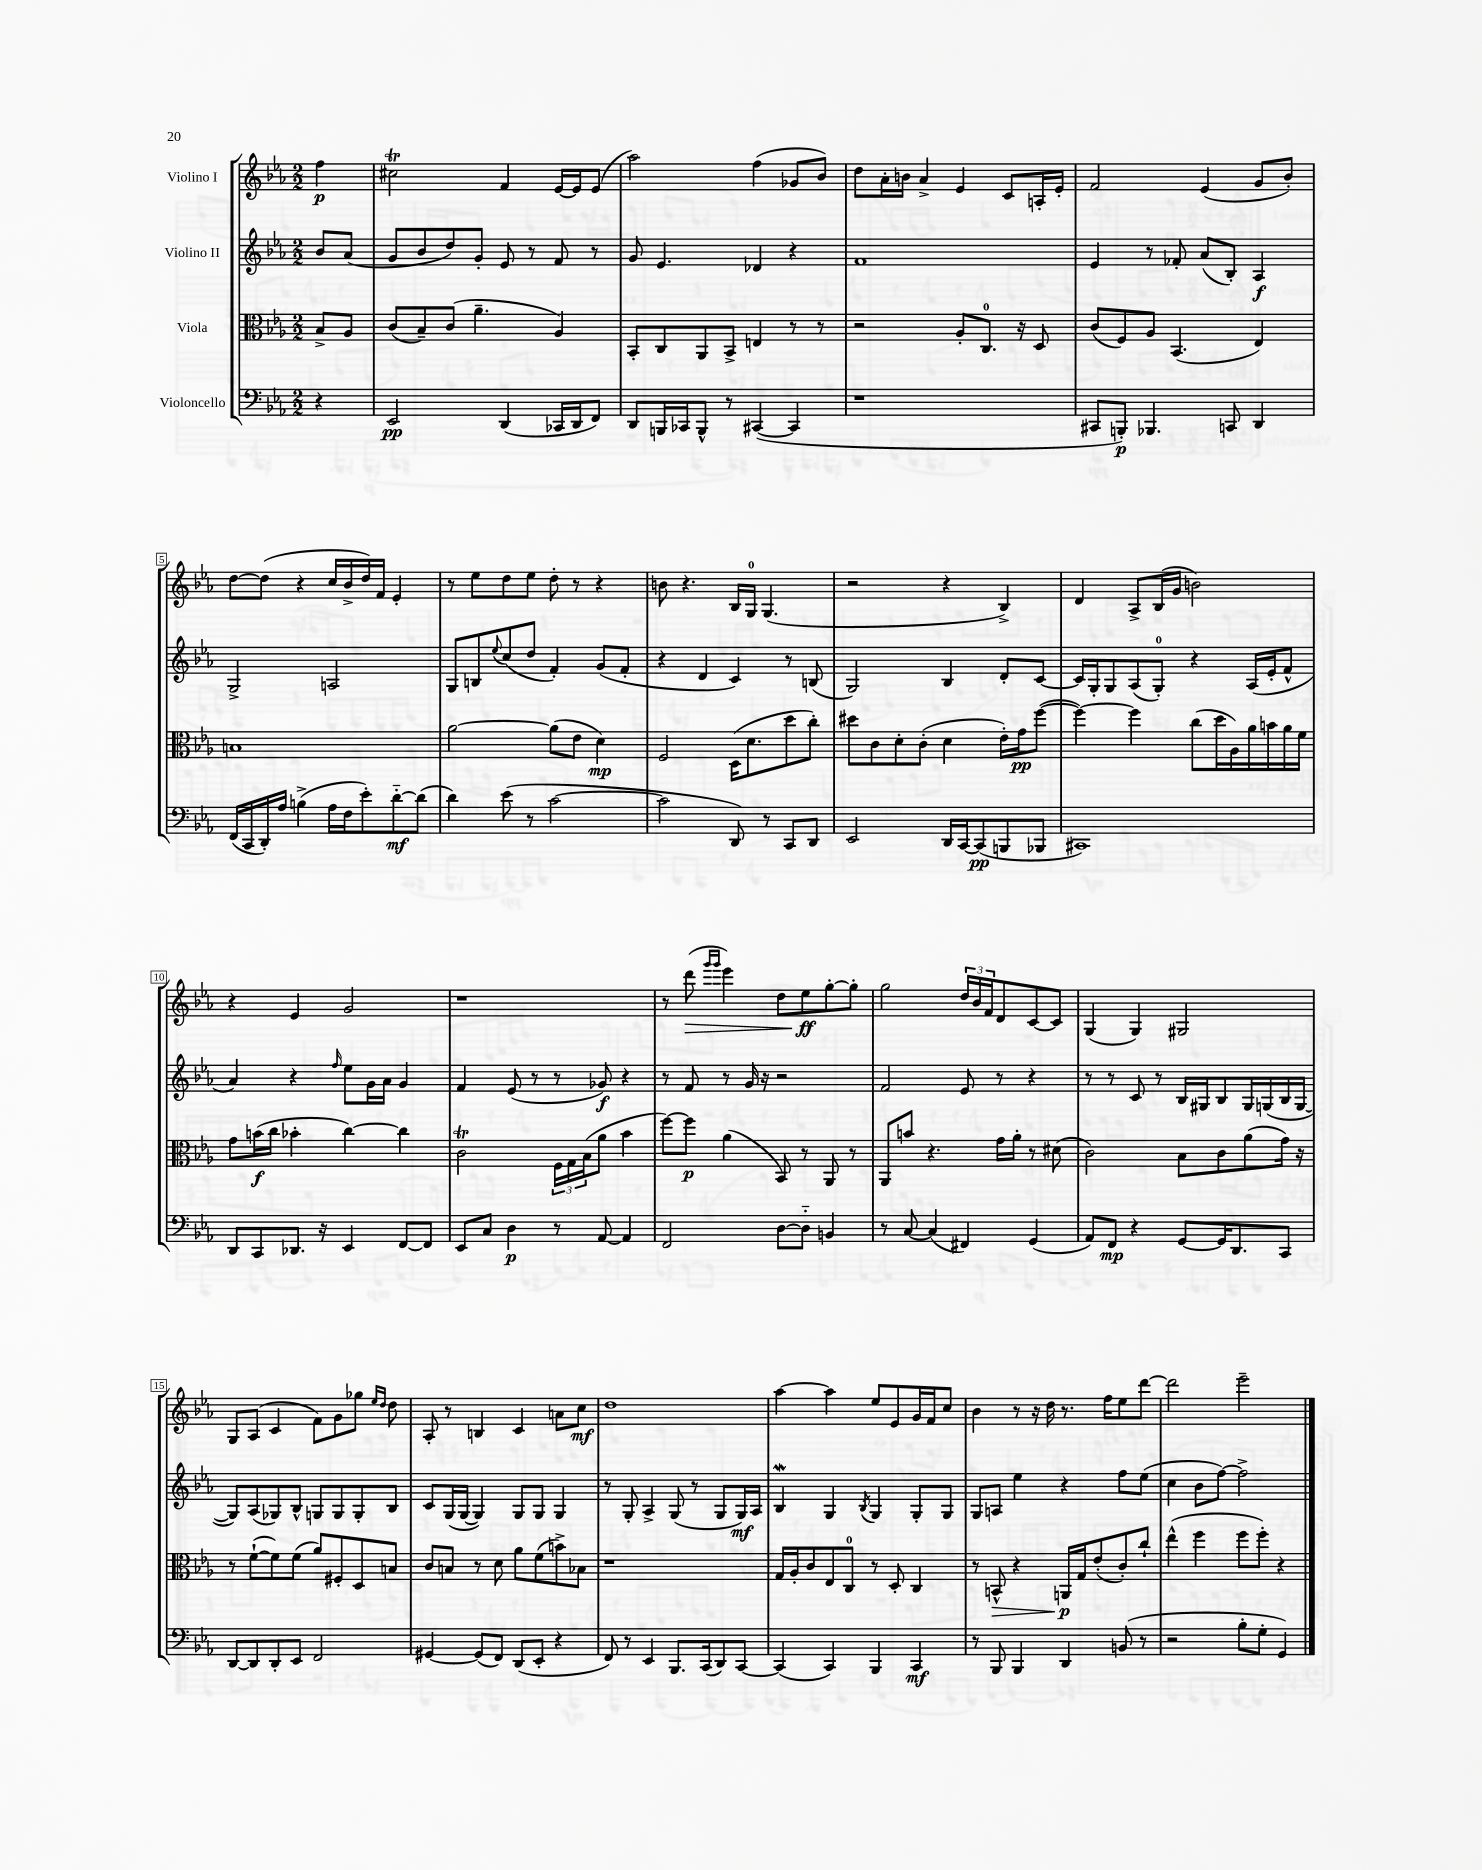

**kern	**dynam	**kern	**dynam	**kern	**dynam	**kern	**dynam
*part4	*part4	*part3	*part3	*part2	*part2	*part1	*part1
*staff4	*staff4	*staff3	*staff3	*staff2	*staff2	*staff1	*staff1
*I"Violoncello	*	*I"Viola	*	*I"Violino II	*	*I"Violino I	*
*clefF4	*	*clefC3	*	*clefG2	*	*clefG2	*
*k[b-e-a-]	*	*k[b-e-a-]	*	*k[b-e-a-]	*	*k[b-e-a-]	*
*M2/2	*	*M2/2	*	*M2/2	*	*M2/2	*
=	=	=	=	=	=	=	=
4r	.	8B-^/L	.	8b-/L	.	4ff\	p
.	.	8A-/J	.	(8a-/J	.	.	.
=1	=1	=1	=1	=1	=1	=1	=1
2EE-/	pp	(8c/L	.	8g/L	.	2cc#Xt\	.
.	.	8B-~/)	.	8b-/	.	.	.
.	.	(8c/J	.	8dd/)	.	.	.
.	.	4.a-~\	.	8g'/J	.	.	.
(4DD/	.	.	.	8e-/	.	4f/	.
.	.	.	.	8r	.	.	.
16CC-X/LL	.	4A-/)	.	8f/	.	[16e-/LL	.
16DD/J	.	.	.	.	.	16e-/J]	.
8FF/J)	.	.	.	8r	.	(8e-/J	.
=2	=2	=2	=2	=2	=2	=2	=2
8DD/L	.	8BB-'/L	.	8g/	.	2aa-\)	.
16BBBn/L	.	8C/	.	4.e-/	.	.	.
16CC-X/J	.	.	.	.	.	.	.
8BBB^^/J	.	8AA-/	.	.	.	.	.
8r	.	8BB-^/J	.	.	.	.	.
([4CC#X/	.	4En/	.	4d-X/	.	(4ff\	.
4CC#/]	.	8r	.	4r	.	8g-X/L	.
.	.	8r	.	.	.	8b-/J)	.
=3	=3	=3	=3	=3	=3	=3	=3
1r	.	2r	.	1f	.	8dd\L	.
.	.	.	.	.	.	16a-'\L	.
.	.	.	.	.	.	16bn\JJ	.
.	.	.	.	.	.	4a-^/	.
.	.	8A-'/L	.	.	.	4e-/	.
.	.	8.C/J	.	.	.	.	.
.	.	.	.	.	.	8c/L	.
.	.	16r	.	.	.	.	.
.	.	8D/	.	.	.	16An'/L	.
.	.	.	.	.	.	16e-'/JJ	.
=4	=4	=4	=4	=4	=4	=4	=4
8CC#X/L	.	(8c/L	.	4e-/	.	2f/	.
8BBBn'/J)	p	8F/)	.	.	.	.	.
4.BBB-X/	.	8A-/J	.	8r	.	.	.
.	.	(4.BB-/	.	8f-X'/	.	.	.
.	.	.	.	(8a-/L	.	(4e-/	.
8CCn/	.	.	.	8B-'/J)	.	.	.
4DD/	.	4E-/)	.	4A-/	f	8g/L	.
.	.	.	.	.	.	8b-'/J)	.
!!LO:LB:g=z
=5	=5	=5	=5	=5	=5	=5	=5
(16FF/LL	.	1Bn	.	2G^/	.	[8dd\L	.
16CC/	.	.	.	.	.	.	.
16DD'/)	.	.	.	.	.	(8dd\J]	.
16A-/JJ	.	.	.	.	.	.	.
(4Bn^\	.	.	.	.	.	4r	.
16A-\LL	.	.	.	2An/	.	16cc/LL	.
16F\J	.	.	.	.	.	16b-^/	.
8e-'\)	.	.	.	.	.	16dd/)	.
.	.	.	.	.	.	16f/JJ	.
[8d\	mf	.	.	.	.	4e-'/	.
(8d\J]	.	.	.	.	.	.	.
=6	=6	=6	=6	=6	=6	=6	=6
4d\)	.	[2a-\	.	8G/L	.	8r	.
.	.	.	.	8Bn/	.	8ee-\L	.
.	.	.	.	8qqee-/	.	.	.
(8e-\	.	.	.	(8cc/	.	8dd\	.
8r	.	.	.	8dd/J	.	8ee-\J	.
[2c\	.	(8a-\L]	.	4f'/)	.	8dd'\	.
.	.	8e-\J	.	.	.	8r	.
.	.	4d\)	mp	(8g/L	.	4r	.
.	.	.	.	8f'/J	.	.	.
=7	=7	=7	=7	=7	=7	=7	=7
2c\]	.	2F/	.	4r	.	8bn\	.
.	.	.	.	.	.	4.r	.
.	.	.	.	4d/	.	.	.
8DD/)	.	(16D\KL	.	4c/)	.	16B-/LL	.
.	.	8.d\	.	.	.	16G/JJ	.
8r	.	.	.	.	.	(4.G/	.
8CC/L	.	8dd\	.	8r	.	.	.
8DD/J	.	8cc'\J)	.	(8Bn/	.	.	.
=8	=8	=8	=8	=8	=8	=8	=8
2EE-/	.	8dd#X\L	.	2G/)	.	2r	.
.	.	8c\	.	.	.	.	.
.	.	8d'\	.	.	.	.	.
.	.	(8c'\J	.	.	.	.	.
16DD/LL	.	4d\	.	4B-/	.	4r	.
[16CC/J	.	.	.	.	.	.	.
(8CC/]	pp	.	.	.	.	.	.
8BBBn/	.	16e-'\LL)	.	8d'/L	.	4B-^/)	.
.	.	16g\J	pp	.	.	.	.
8BBB-X/J	.	([8ff\J	.	[8c/J	.	.	.
=9	=9	=9	=9	=9	=9	=9	=9
1CC#X)	.	4ff\_)	.	16c/LL]	.	4d/	.
.	.	.	.	16G'/J	.	.	.
.	.	.	.	8G/	.	.	.
.	.	4ff\]	.	(8A-/	.	8A-^/L	.
.	.	.	.	8G'/J)	.	(16B-/L	.
.	.	.	.	.	.	16g/JJ	.
.	.	(8cc\L	.	4r	.	2bn\)	.
.	.	16dd\L	.	.	.	.	.
.	.	16A-\)	.	.	.	.	.
.	.	16a-\	.	(16A-/LL	.	.	.
.	.	16bn\	.	16e-'/J	.	.	.
.	.	16a-\	.	8f^^/J	.	.	.
.	.	16f\JJ	.	.	.	.	.
!!LO:LB:g=z
=10	=10	=10	=10	=10	=10	=10	=10
8DD/L	.	8g\L	.	4a-/)	.	4r	.
8CC/	.	(16bn\L	f	.	.	.	.
.	.	16cc\JJ	.	.	.	.	.
8.DD-X/J	.	4b-X'\	.	4r	.	4e-/	.
16r	.	.	.	.	.	.	.
.	.	.	.	16qqff/	.	.	.
4EE-/	.	[4cc\)	.	8ee-\L	.	2g/	.
.	.	.	.	16g\L	.	.	.
.	.	.	.	16a-\JJ	.	.	.
[8FF/L	.	4cc\]	.	4g/	.	.	.
8FF/J]	.	.	.	.	.	.	.
=11	=11	=11	=11	=11	=11	=11	=11
8EE-/L	.	2cT\	.	4f/	.	1r	.
8C/J	.	.	.	.	.	.	.
4D\	p	.	.	(8e-/	.	.	.
.	.	.	.	8r	.	.	.
8r	.	24F\LL	.	8r	.	.	.
.	.	24G\	.	.	.	.	.
.	.	(24B-\J	.	.	.	.	.
[8AA-/	.	8a-\J	.	8g-X/)	f	.	.
4AA-/]	.	4b-\	.	4r	.	.	.
=12	=12	=12	=12	=12	=12	=12	=12
2FF/	.	[8ff\L)	.	8r	.	8r	.
!	!	!	!	!	!	!	!LO:HP:b
.	.	8ff\J]	p	8f/	.	(8ddd\	>
.	.	.	.	.	.	16qqggg/LL	.
.	.	.	.	.	.	16qqggg/JJ	.
.	.	(4a-\	.	8r	.	4eee-\)	.
.	.	.	.	16g/	.	.	.
.	.	.	.	16r	.	.	.
[8D\L	.	8BB-/)	.	2r	.	8dd\L	.
8D\J]	.	8r	.	.	.	8ee-\	ff
4BBn/	.	8AA-/	.	.	.	[8gg'\	]
.	.	8r	.	.	.	8gg'\J]	.
=13	=13	=13	=13	=13	=13	=13	=13
8r	.	8AA-/L	.	2f/	.	2gg\	.
[8C/	.	8bn/J	.	.	.	.	.
(4C/]	.	4.r	.	.	.	.	.
4FF#X/)	.	.	.	8e-/	.	24dd/LL	.
.	.	.	.	.	.	24b-/	.
.	.	.	.	.	.	24f/J	.
.	.	16g\LL	.	8r	.	8d/	.
.	.	16a-'\JJ	.	.	.	.	.
(4GG/	.	8r	.	4r	.	[8c/	.
.	.	(8d#X\	.	.	.	8c/J]	.
=14	=14	=14	=14	=14	=14	=14	=14
8AA-/L)	.	2c\)	.	8r	.	(4G/	.
8FF/J	mp	.	.	8r	.	.	.
4r	.	.	.	8c/	.	4G/)	.
.	.	.	.	8r	.	.	.
[8GG/L	.	8B-\L	.	16B-/LL	.	2G#X/	.
.	.	.	.	16G#X/J	.	.	.
16GG/K]	.	8c\	.	8B-/	.	.	.
8.DD/	.	.	.	.	.	.	.
.	.	(8a-\	.	16G#/L	.	.	.
.	.	.	.	(16Gn/	.	.	.
8CC/J	.	16g\Jk)	.	16B-/	.	.	.
.	.	16r	.	[16G/JJ	.	.	.
!!LO:LB:g=z
=15	=15	=15	=15	=15	=15	=15	=15
[8DD/L	.	8r	.	8G/L])	.	8G/L	.
8DD/]	.	([8f`\L	.	(8A-/	.	(8A-/J	.
8DD'/	.	8f\])	.	8G-X/)	.	4c/	.
8EE-/J	.	(8f\J	.	8B-^^/J	.	.	.
2FF/	.	8a-/L)	.	8Gn/L	.	8f\L)	.
.	.	8F#X'/	.	8G/	.	8g\	.
.	.	8D/	.	8G'/	.	8gg-X\J	.
.	.	.	.	.	.	16qqee-/LL	.
.	.	.	.	.	.	16qqdd/JJ	.
.	.	8Bn/J	.	8B-/J	.	8dd\	.
=16	=16	=16	=16	=16	=16	=16	=16
[4GG#X/	.	8c/L	.	8c/L	.	8A-'/	.
.	.	8Bn/J	.	(16G/L	.	8r	.
.	.	.	.	[16G/JJ	.	.	.
(8GG#/L]	.	8r	.	4G/])	.	4Bn/	.
8FF/J)	.	8d\	.	.	.	.	.
(8DD/L	.	8a-\L	.	8G/L	.	4c/	.
8EE-'/J	.	(8f\	.	8G/J	.	.	.
4r	.	8bn^\)	.	4G/	.	8an\L	.
.	.	8B-X\J	.	.	.	8cc\J	mf
=17	=17	=17	=17	=17	=17	=17	=17
8FF/)	.	1r	.	8r	.	1dd	.
8r	.	.	.	8G'/	.	.	.
4EE-/	.	.	.	4A-^/	.	.	.
8.BBB-/L	.	.	.	(8G/	.	.	.
.	.	.	.	8r	.	.	.
(16CC/k	.	.	.	.	.	.	.
8DD/)	.	.	.	8G/L	.	.	.
[8CC/J	.	.	.	16G/L)	mf	.	.
.	.	.	.	16A-/JJ	.	.	.
=18	=18	=18	=18	=18	=18	=18	=18
(4CC/]	.	16G/LL	.	4B-W/	.	[4aa-\	.
.	.	16A-'/J	.	.	.	.	.
.	.	8c/	.	.	.	.	.
4CC/)	.	8E-/	.	4G/	.	4aa-\]	.
.	.	8C/J	.	.	.	.	.
.	.	.	.	8qB-/	.	.	.
4BBB-/	.	8r	.	4G/	.	8ee-/L	.
.	.	8D'/	.	.	.	8e-/	.
4CC/	mf	4C/	.	8G'/L	.	16g/L	.
.	.	.	.	.	.	16f/J	.
.	.	.	.	8G/J	.	8cc/J	.
=19	=19	=19	=19	=19	=19	=19	=19
8r	.	8r	.	8G/L	.	4b-\	.
!	!	!	!LO:HP:b	!	!	!	!
8BBB-/	.	8BBn^^/	>	8An/J	.	.	.
4BBB-/	.	4r	.	4ee-\	.	8r	.
.	.	.	.	.	.	16r	.
.	.	.	.	.	.	16dd\	.
4DD/	.	16AAn/LL	p	4r	.	8.r	.
.	.	16G/J	]	.	.	.	.
.	.	(8e-'/	.	.	.	.	.
.	.	.	.	.	.	16ff\KL	.
(8BBn/	.	8c'/)	.	8ff\L	.	8ee-\	.
8r	.	8cc`/J	.	(8ee-\J	.	[8ddd\J	.
=20	=20	=20	=20	=20	=20	=20	=20
2r	.	(4ee-^^\	.	4cc\	.	2ddd\]	.
.	.	4ff\	.	8b-\L	.	.	.
.	.	.	.	[8ff\J)	.	.	.
8B-'\L	.	8ff\L	.	2ff^\]	.	2eee-~\	.
8G'\J	.	8ff'\J)	.	.	.	.	.
4GG/)	.	4r	.	.	.	.	.
==	==	==	==	==	==	==	==
*-	*-	*-	*-	*-	*-	*-	*-
